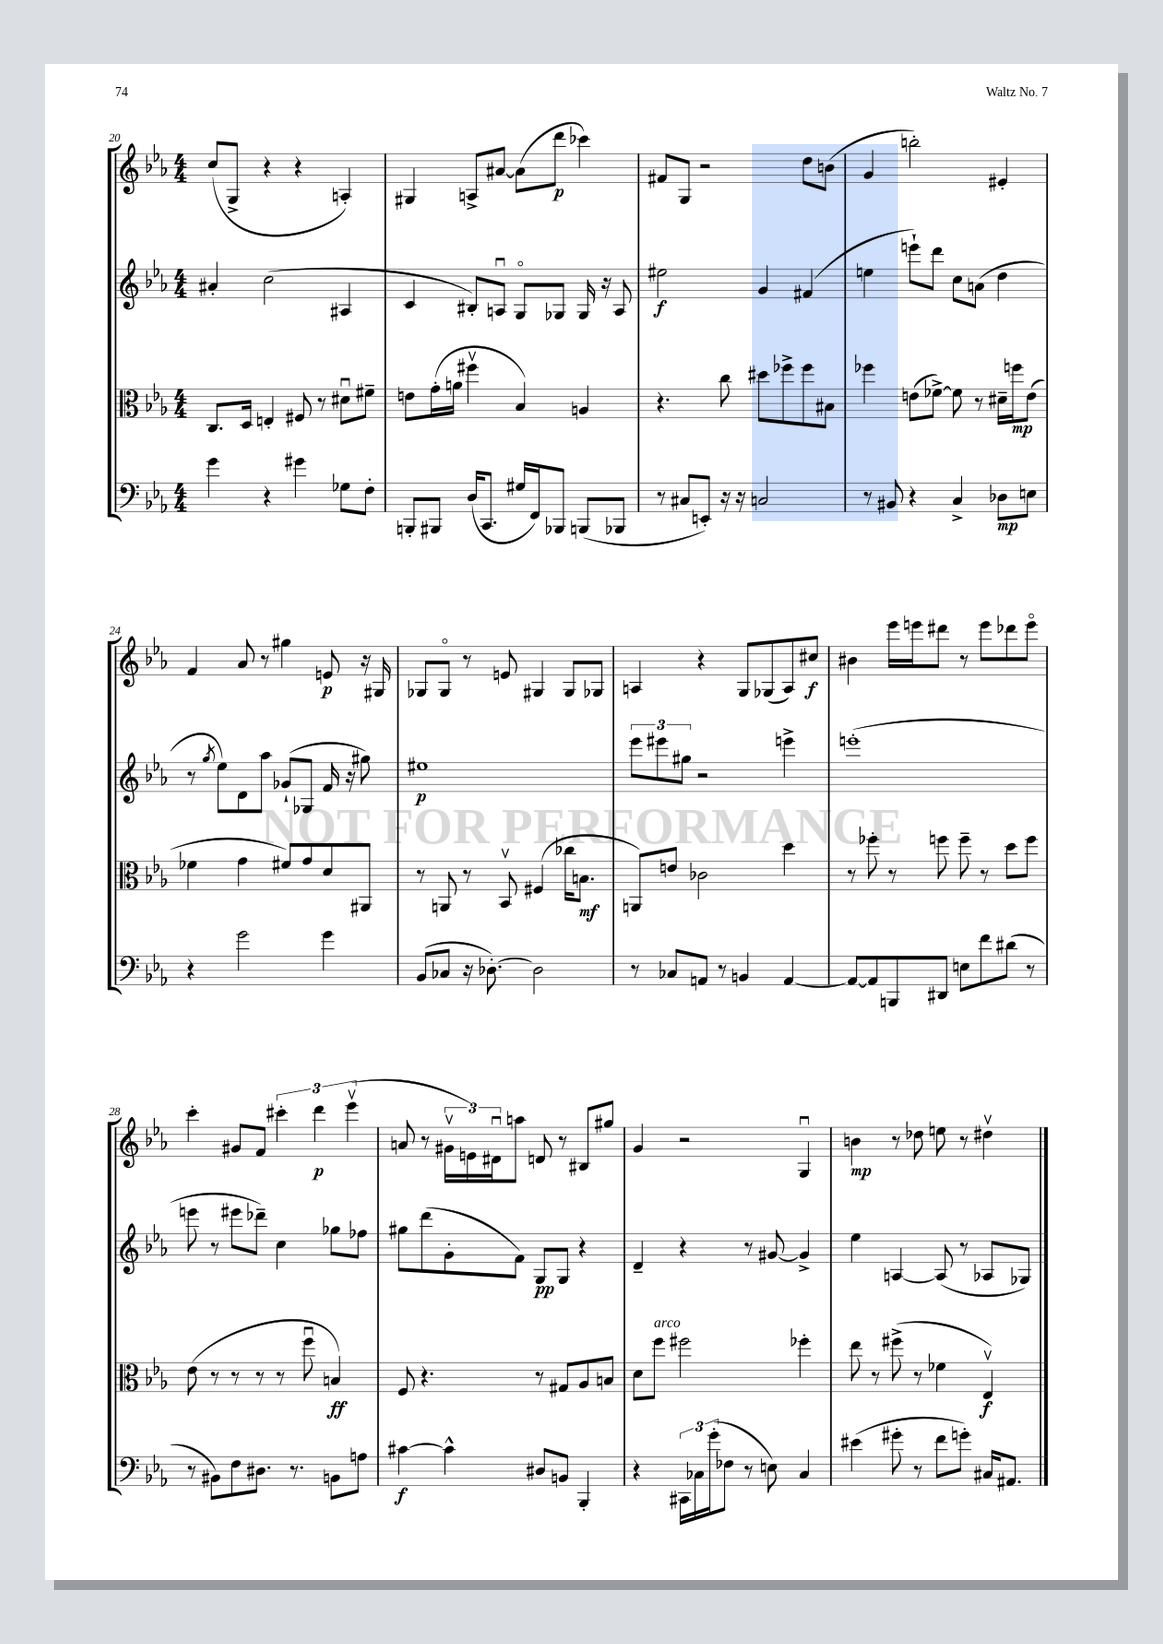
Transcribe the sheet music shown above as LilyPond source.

<<
\new StaffGroup <<
\new Staff = "s0" {
    \clef treble \key ees \major \numericTimeSignature \time 4/4
    c''8( g8-> r4 r4 a4-.) |
    gis4 a8-> ais'8~ ais'8( d'''8\p ces'''4) |
    fis'8 g8 r2 d''8 b'8( |
    g'4 b''2-.) eis'4-. |
    f'4 aes'8 r8 gis''4 e'8\p r16 gis16 |
    ges8 ges8\flageolet r8 e'8 gis4 gis8 ges8 |
    a4 r4 g8 ges8( a8) cis''8\f |
    bis'4 ees'''16 e'''16 dis'''8 r8 e'''8 des'''8 e'''8\flageolet |
    c'''4-. gis'8 f'8 \tuplet 3/2 { cis'''4-. d'''4\p ees'''4\upbow( } |
    a'8 r8 \tuplet 3/2 { gis'16\upbow e'16) dis'16\downbow } a''8 d'8 r8 bis8 gis''8 |
    g'4 r2 g4\downbow |
    b'4\mp r8 des''8 e''8 r8 dis''4\upbow \bar "|." |
}
\new Staff = "s1" {
    \clef treble \key ees \major \numericTimeSignature \time 4/4
    ais'4-. c''2( ais4 |
    c'4 bis8-.) a8\downbow g8\flageolet ges8 ges16 r16 a8 |
    eis''2\f g'4 fis'4( |
    e''4 e'''8-!) d'''8 c''8 a'8( d''4 |
    r8 \acciaccatura { g''8 } ees''8) d'8 aes''8 ges'8-!( ges8 f'16 r16 gis''8) |
    eis''1\p |
    \tuplet 3/2 { ees'''8 eis'''8 gis''8 } r2 e'''4-> |
    e'''1-.( |
    e'''8 r8 eis'''8 des'''8--) c''4 ges''8 fes''8 |
    gis''8 d'''8( g'8-. f'8) g8\pp g8 r4 |
    d'4-- r4 r8 gis'8~ gis'4-> |
    ees''4 a4~ a8( r8 aes8 ges8) \bar "|." |
}
\new Staff = "s2" {
    \clef alto \key ees \major \numericTimeSignature \time 4/4
    c8. d16 e4-. fis8 r8 dis'8\downbow fis'8-- |
    e'8 g'16-.( a'16 fis''4\upbow bes4) a4 |
    r4. c''8 dis''8 fes''8-> fes''8 bis8 |
    fes''4 e'8( fes'8~->) fes'8 r8 dis'16-- f''16\mp e'8( |
    fes'4 g'4 fis'8) g'8 d'8 ais,8 |
    r8 a,8 r8 bes,8\upbow fis4( ces''16 b8.\mf |
    a,8) e'8 ces'2 d''4 |
    r8 fes''8-. r8 f''8 f''8-- r8 d''8 f''8 |
    ees'8( r8 r8 r8 r8 f''8\downbow b4\ff) |
    f8 r4. r8 gis8 aes8 b8 |
    d'8 f''8^\markup { \italic "arco" } fis''2 fes''4-. |
    ees''8 r8 fis''8->( r8 fes'4 ees4\upbow\f) \bar "|." |
}
\new Staff = "s3" {
    \clef bass \key ees \major \numericTimeSignature \time 4/4
    g'4 r4 gis'4 ges8 f8-. |
    b,,8-. bis,,8 d16( c,8. gis16 f,16) bes,,8 b,,8( bes,,8 |
    r8 cis8 e,8-.) r16 r16 c2 |
    r8 bis,8 r4 c4-> des8\mp e8 |
    r4 g'2 g'4 |
    bes,8( ces8 r16 des8.~-.) des2 |
    r8 ces8 a,8 r8 b,4 a,4~ |
    a,8~ a,8 b,,8 dis,8 e8 f'8 dis'8( r8 |
    r8 bis,8) f8 dis8. r8. b,8 a8 |
    cis'4~\f cis'4-^ dis8 b,8 bes,,4-. |
    r4 \tuplet 3/2 { cis,16 ces16 g'16-.( } fes8 r8 e8) ces4 |
    eis'4( gis'8-. r8 f'8 g'8-.) cis16 ais,8. \bar "|." |
}
>>
>>
\layout { \context { \Score currentBarNumber = #20 } }
